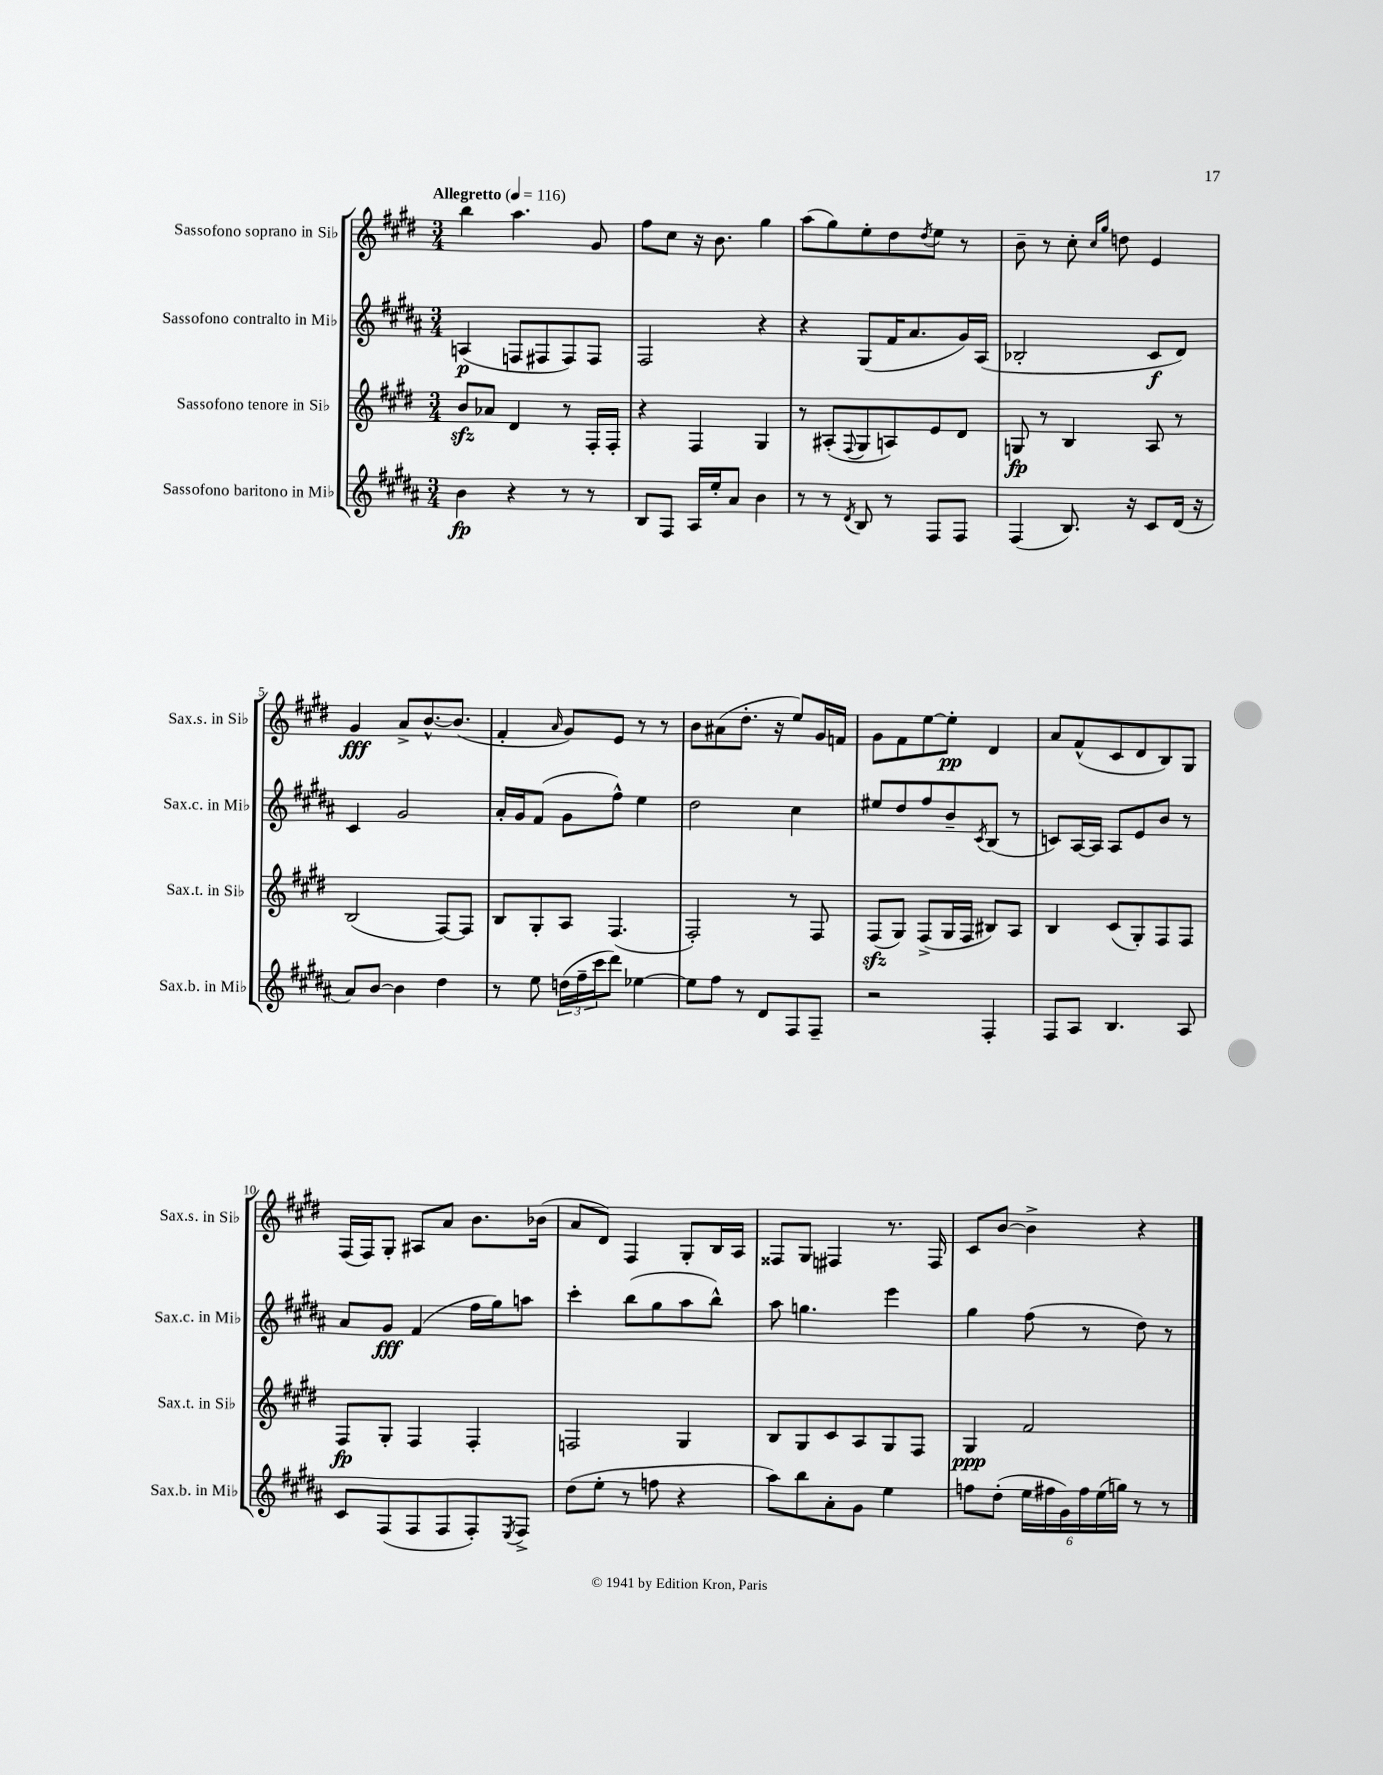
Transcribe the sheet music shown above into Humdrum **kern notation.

**kern	**kern	**kern	**kern
*staff4	*staff3	*staff2	*staff1
*clefG2	*clefG2	*clefG2	*clefG2
*k[f#c#g#d#a#]	*k[f#c#g#d#]	*k[f#c#g#d#a#]	*k[f#c#g#d#]
*M3/4	*M3/4	*M3/4	*M3/4
*MM116	*MM116	*MM116	*MM116
4b	8b	(4A	4bb
.	8a-	.	.
4r	4d#	8F	4.aa
.	.	8F#	.
8r	8r	8F#)	.
8r	16F#'	8F#	8g#
.	16F#'	.	.
=	=	=	=
8B	4r	2F#	8ff#
8F#	.	.	8cc#
16A#	4F#	.	16r
16ee'	.	.	8.b
8a#	.	.	.
4b	4G#	4r	4gg#
=	=	=	=
8r	8r	4r	(8aa
8r	(8A#'	.	8gg#)
8qd#	8qqF#	.	.
8B	8G#	(8G#	8ee'
8r	8A)	16f#	8dd#
.	.	8.a#	.
.	.	.	8qdd#
8F#	8e	.	8ee
8F#	8d#	16g#)	8r
.	.	(16A#	.
=	=	=	=
(4F#	8G	2B-'	8b~
.	8r	.	8r
8.B)	4B	.	8cc#'
.	.	.	16qqcc#
.	.	.	16qqgg#
.	.	.	8dd
16r	.	.	.
8c#	8A	8c#	4e
(16d#	8r	8d#)	.
16r	.	.	.
=	=	=	=
8a#)	(2B	4c#	4g#
[8b	.	.	.
4b]	.	2g#	8a^
.	.	.	[8.b^^
4dd#	[8F#)	.	.
.	.	.	(8.b]
.	8F#]	.	.
=	=	=	=
8r	8B	16a#'	4f#'
.	.	16g#	.
8ee	8G#'	(8f#	.
.	.	.	16qqa
(24dd	8A	8g#	8g#)
24ff#~	.	.	.
24ccc#	.	.	.
8ddd#)	(4.F#	8ff#^^)	8e
[4ee-	.	4ee	8r
.	.	.	8r
=	=	=	=
8ee-]	2F#')	2dd#	8b
8ff#	.	.	(8a#
8r	.	.	8.dd#'
8d#	.	.	.
.	.	.	16r
8F#	8r	4cc#	8ee)
8F#~	8F#	.	16g#
.	.	.	16f
=	=	=	=
2r	(8F#	8ee#	8g#
.	8G#)	8dd#	8f#
.	(8F#^	8ff#	[8ee
.	16G#	8b~	8ee']
.	16F#	.	.
.	.	8qc#	.
4F#'	8B#)	(8B	4d#
.	8A	8r	.
=	=	=	=
8F#	4B	8c)	8a
8A#	.	[16A#	(8f#^^
.	.	16A#]	.
4.B	(8c#	8A#	8c#
.	8G#')	8e	8d#
.	8F#	8b	8B)
8A#	8F#	8r	8G#
=	=	=	=
8c#	8F#	8a#	(16F#
.	.	.	16F#)
(8F#	8G#'	8g#	8G#'
8F#	4F#	(4f#	8A#
8F#	.	.	8a
8F#')	4F#'	16ff#	8.b
.	.	16gg#)	.
8qE	.	.	.
8F#^	.	8aa	.
.	.	.	(16b-
=	=	=	=
(8dd#	2F	4ccc#'	8a
8ee'	.	.	8d#)
8r	.	(8bb	4F#
8ff	.	8gg#	.
4r	4G#	8aa#	8G#'
.	.	8bb^^)	16B
.	.	.	16A
=	=	=	=
8aa#)	8B	8aa#	8F##
8bb	8G#	4.gg	8G#
8a#'	8c#	.	4F#
8g#	8A	.	.
4ee	8G#	4eee	8.r
.	8F#	.	.
.	.	.	16F#
=	=	=	=
8ff	4G#	4gg#	8c#
(8dd#'	.	.	[8b
24ee	2f#	(8ff#	4b^]
24ff#	.	.	.
24g#)	.	.	.
24ff#	.	8r	.
(24ee	.	.	.
24gg)	.	.	.
8r	.	8dd#)	4r
8r	.	8r	.
==	==	==	==
*-	*-	*-	*-
